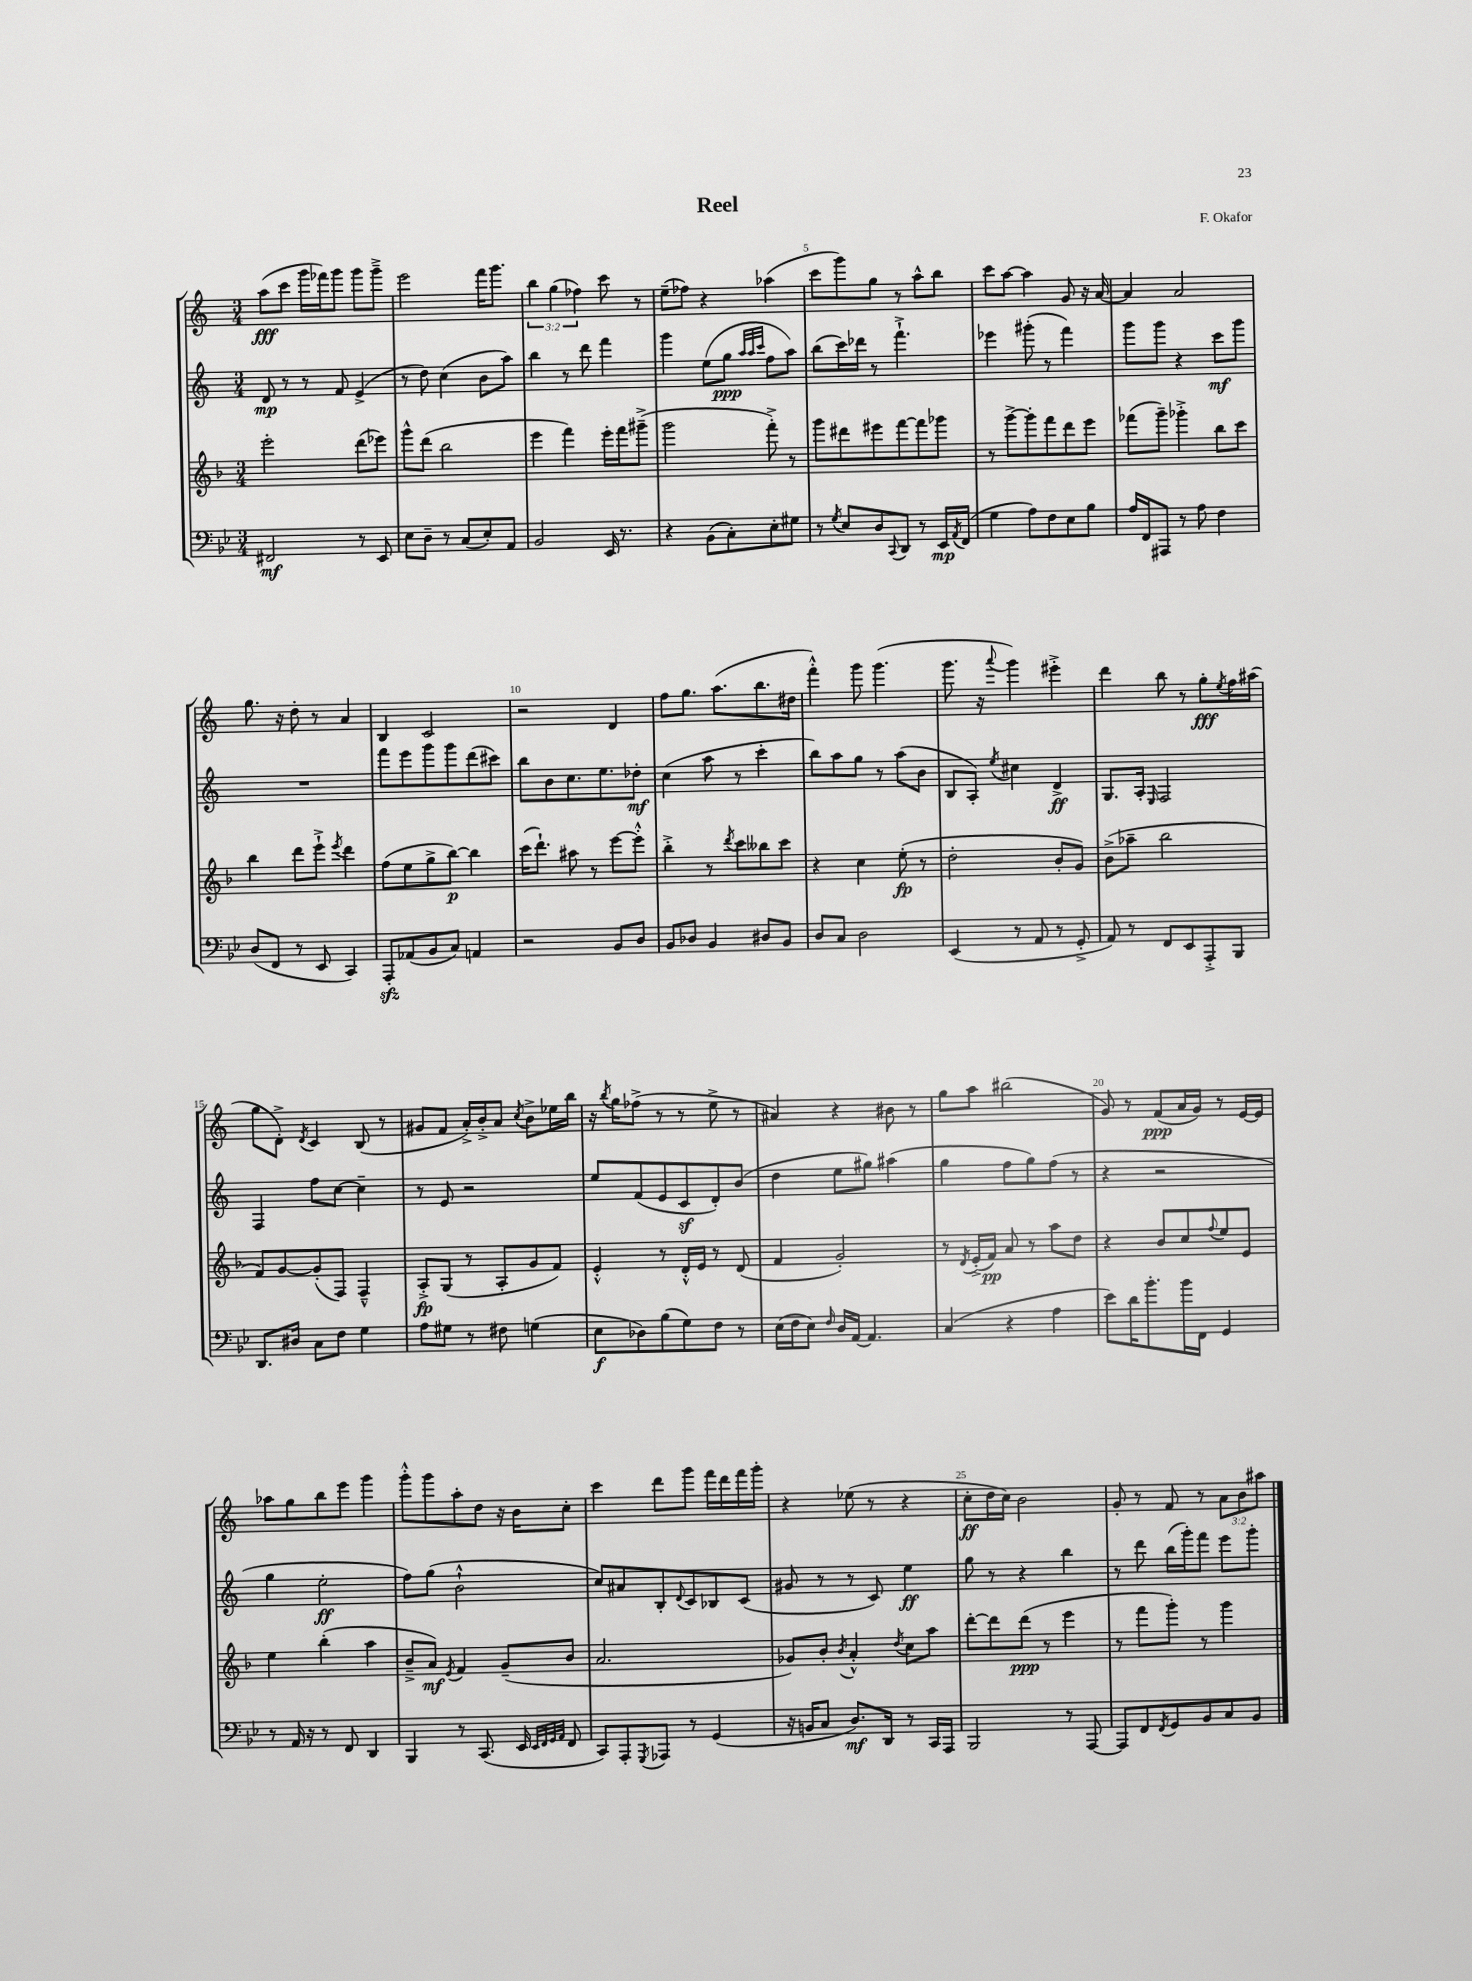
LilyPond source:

\header { title = "Reel" composer = "F. Okafor" }
<<
\new StaffGroup <<
\new Staff = "s0" {
    \clef treble \key c \major \numericTimeSignature \time 3/4 \override Staff.TupletNumber.text = #tuplet-number::calc-fraction-text
    a''8\fff( c'''8 g'''16 fes'''16) g'''8 g'''8 g'''8---> |
    e'''2 f'''16 g'''8. |
    \tuplet 3/2 { b''4 g''4( fes''4) } c'''8 r8 |
    e''8--( fes''8) r4 aes''4( |
    c'''8 g'''8) g''8 r8 a''8-^ b''8 |
    c'''8 a''8~ a''4 g'8 r16 a'16~ |
    a'4 a'2 |
    g''8. r16 d''8-. r8 a'4 |
    b4 c'2 |
    r2 d'4 |
    f''8 g''8. a''8.( b''8. dis''16 |
    f'''4-.-^) g'''8 g'''4.( |
    g'''8. r16 \appoggiatura { a'''8 } g'''4) eis'''4-.-> |
    d'''4 b''8 r8 g''8-.\fff \acciaccatura { e''8 } f''16 ais''16( |
    g''8 d'8-.->) \acciaccatura { d'8 } c'4 b8( r8 |
    gis'8 f'8 a'16-.->) b'16-.-> a'8 \acciaccatura { c''8 } b'8-> ees''16 b''16 |
    r16 \acciaccatura { b''8 } g''16 fes''8->( r8 r8 e''8-> r8 |
    ais'4) r4 bis'8 r8 |
    g''8 a''8 bis''2( |
    g'8) r8 f'8\ppp( a'16 g'16) r8 e'16~ e'16 |
    aes''8 g''8 b''8 e'''8 g'''4 |
    g'''8-.-^ g'''8 a''8-. d''8 r16 b'16 c''8-. |
    c'''4 d'''8 g'''8 f'''16 d'''16 f'''16 g'''16-. |
    r4 ees''8( r8 r4 |
    c''8-.\ff d''16 c''16) b'2 |
    g'8-. r8 f'8 r8 \tuplet 3/2 { a'8 b'8 ais''8 } \bar "|." |
}
\new Staff = "s1" {
    \clef treble \key c \major \numericTimeSignature \time 3/4
    d'8\mp r8 r8 f'8 e'4->( |
    r8 d''8) c''4( b'8 a''8) |
    b''4 r8 d'''8 f'''4 |
    g'''4 e''8( g''8\ppp \grace { a''32 a''32 c'''32 } f''8 a''8) |
    b''8( c'''16) des'''16 r8 f'''4.-!-> |
    ees'''4 gis'''8-.( r8 f'''4) |
    g'''8 g'''8 r4 c'''8\mf g'''8 |
    R2. |
    f'''8 e'''8 g'''8 g'''8 d'''8( cis'''8) |
    b''8 b'8 c''8. e''8. des''8-.\mf |
    c''4( a''8 r8 c'''4-. |
    b''8) a''8 g''8 r8 a''8( b'8 |
    b8 a8-.) \acciaccatura { e''8 } cis''4 d'4->\ff |
    g8. a16-. \grace { e16 } f2 |
    f4 f''8 c''8~ c''4-- |
    r8 e'8 r2 |
    e''8 f'8( e'8 c'8\sf d'8-.) b'8( |
    d''4 e''8 gis''8) ais''4( |
    g''4 f''8 g''8) f''8( r8 |
    r4 r2 |
    g''4 e''2-.\ff |
    f''8) g''8( b'2-!-^ |
    c''8) ais'8 b8-. \appoggiatura { d'8 } c'8 bes8 c'8( |
    gis'8 r8 r8 c'8) e''4\ff |
    g''8 r8 r4 b''4 |
    r8 d'''8 b''16( g'''16-.) f'''8 e'''8 g'''8-. \bar "|." |
}
\new Staff = "s2" {
    \clef treble \key f \major \numericTimeSignature \time 3/4
    e'''2-. d'''8( ees'''8) |
    g'''8-^ d'''8( bes''2 |
    e'''4 f'''4) e'''16-. f'''16 gis'''8--->( |
    g'''2 f'''8-.->) r8 |
    g'''8 dis'''8 eis'''8 f'''8~ f'''8 ges'''8 |
    r8 g'''8~-> g'''8-. f'''8 d'''8 e'''8 |
    fes'''8( g'''8--) ges'''4-.-> bes''8 c'''8 |
    bes''4 d'''8 e'''8-!-> \acciaccatura { e'''8 } d'''4 |
    f''8( e''8 g''8-> bes''8~\p) bes''4 |
    c'''16( d'''8.-!) ais''8 r8 e'''8~ e'''8-.-^ |
    bes''4-.-> r8 \acciaccatura { d'''8 } c'''8 beses''8 c'''8 |
    r4 c''4 e''8-.\fp( r8 |
    d''2-. bes'8-. g'8) |
    bes'8->( aes''8-- bes''2 |
    f'8) g'8~ g'8-.( f8) f4---^ |
    a8-.->\fp g8( r8 a8-. g'8 f'8) |
    e'4-.-^ r8 d'16-.-^ e'16 r8 d'8( |
    f'4 g'2-.) |
    r8 \acciaccatura { d'8 } e'16-.->( f'16\pp) a'8 r8 a''8 d''8 |
    r4 bes'8 c''8 \appoggiatura { f''8 } e''8 e'8 |
    e''4 bes''4-.( a''4 |
    bes'8---> a'8\mf) \acciaccatura { e'8 } f'4 g'8--( bes'8 |
    a'2. |
    ges'8) bes'8-. \acciaccatura { bes'8 } a'4-.-^ \acciaccatura { d''8 } c''8 a''8 |
    d'''8~-. d'''8 d'''8\ppp( r8 e'''4 |
    r8 f'''8 g'''8-.) r8 g'''4 \bar "|." |
}
\new Staff = "s3" {
    \clef bass \key bes \major \numericTimeSignature \time 3/4
    fis,2\mf r8 ees,8 |
    ees8 d8-- r8 c8( ees8-.) a,8 |
    bes,2 ees,16 r8. |
    r4 bes,8( c8-.) ees8-. gis8 |
    r8 \acciaccatura { g8 } ees8 d8 \appoggiatura { c,8 } d,8 r8 ees,16\mp \acciaccatura { a,8 } f,16( |
    g4 a8) f8 ees8 bes8 |
    a16 f,16 ais,,8 r8 a8 f4 |
    d8( f,8 r8 ees,8 c,4) |
    a,,8-.\sfz aes,8( bes,8 c8) a,4 |
    r2 bes,8 d8 |
    bes,8 des8 bes,4 dis8 bes,8 |
    d8 c8 d2 |
    ees,4( r8 a,8 r8 g,8-.-> |
    a,8) r8 f,8 ees,8 a,,8-.-> bes,,8 |
    d,8. dis16 c8 f8 g4 |
    a8 gis8 r8 fis8 g4( |
    ees8\f des8) bes8( g8) f8 r8 |
    ees16( f16 ees8) \grace { f16 } d16 a,16~ a,4. |
    c4( r4 a4 |
    ees'8) d'16 bes'8.-. bes'16 f,16 g,4 |
    r8 a,16 r16 r8 f,8 d,4 |
    bes,,4 r8 c,8.( ees,16 \grace { ees,32 f,32 g,32 a,32 } f,8 |
    c,8) a,,8-. \acciaccatura { g,,8 } aes,,8 r8 g,4( |
    r16 b,16 c8 d8.\mf) d,16 r8 c,16 a,,16 |
    bes,,2 r8 a,,8~ |
    a,,8 f,8 \acciaccatura { f,8 } g,8 bes,8 c8 bes,8 \bar "|." |
}
>>
>>
\layout { \context { \Score \override BarNumber.break-visibility = ##(#f #t #t) barNumberVisibility = #(every-nth-bar-number-visible 5) } }
